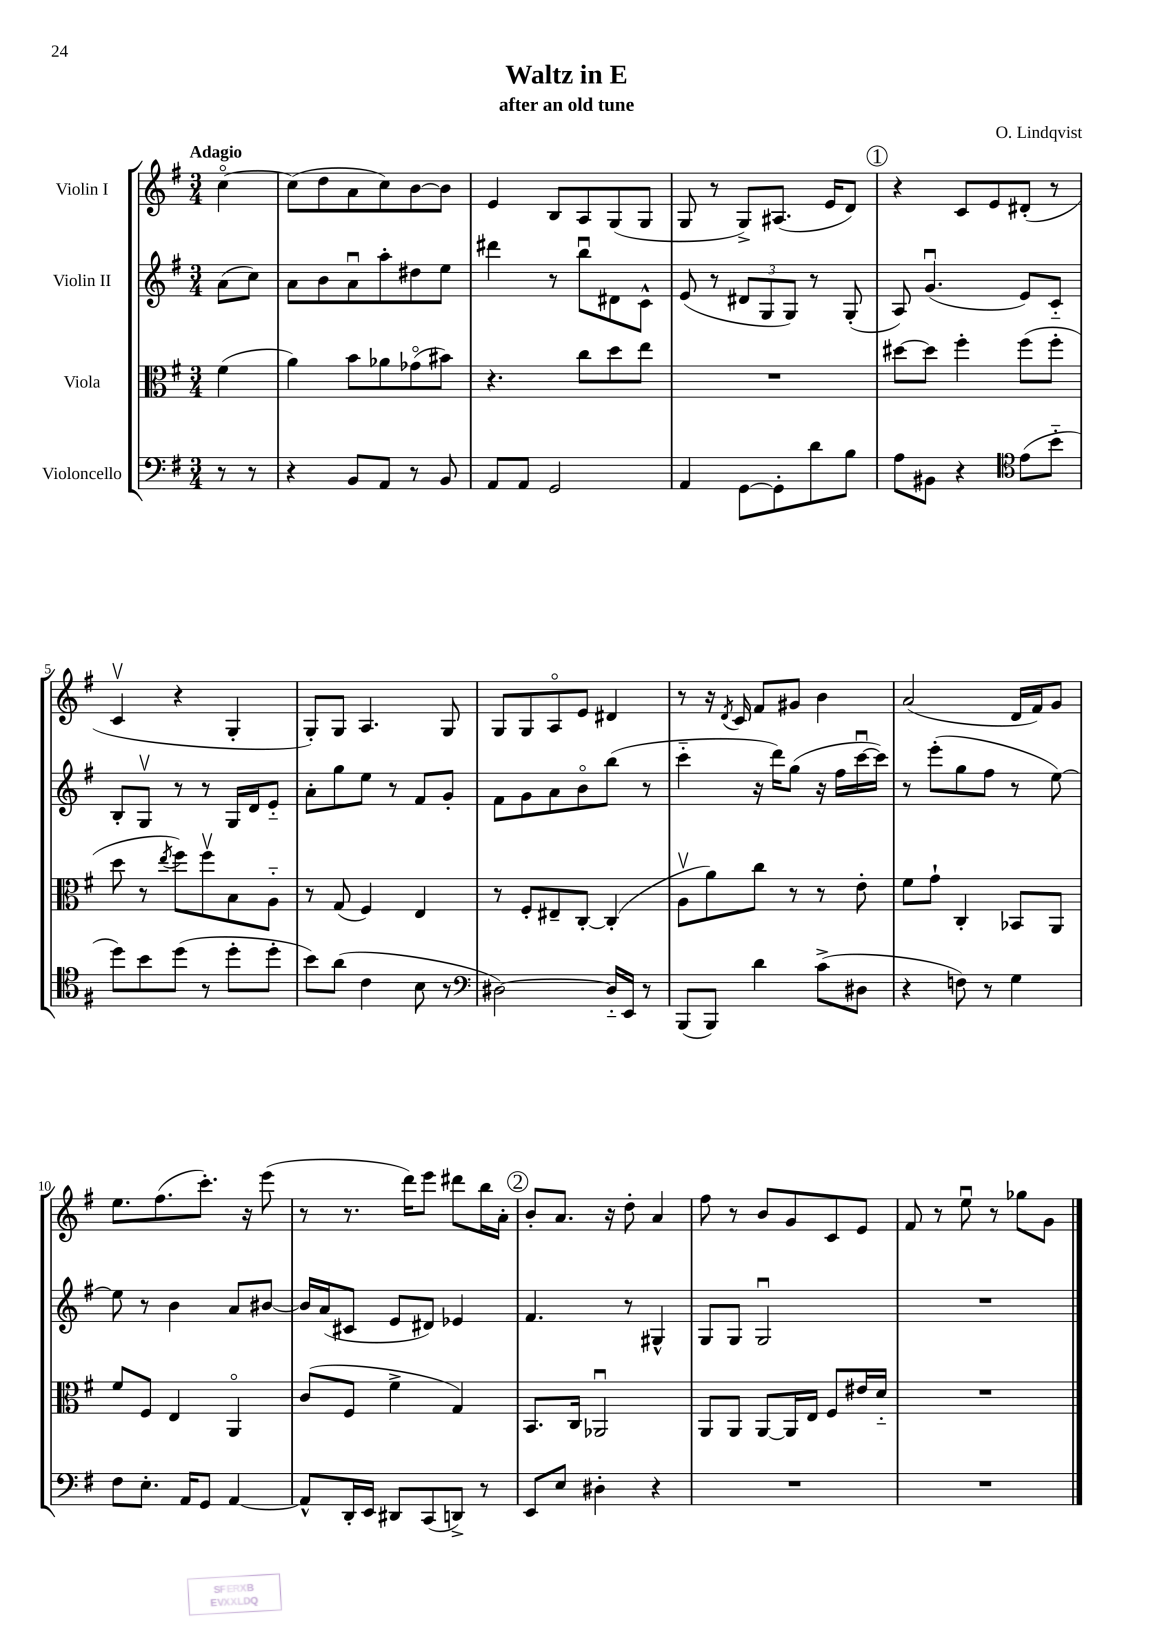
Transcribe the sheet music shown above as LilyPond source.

\header { title = "Waltz in E" composer = "O. Lindqvist" subtitle = "after an old tune" }
<<
\new StaffGroup <<
\new Staff = "s0" \with { instrumentName = "Violin I" } {
    \clef treble \key g \major \numericTimeSignature \time 3/4 \partial 4 \tempo "Adagio"
    c''4~\flageolet |
    c''8( d''8 a'8 c''8) b'8~ b'8 |
    e'4 b8 a8 g8( g8 |
    g8 r8 g8->) ais8.( e'16 d'8) |
    \mark \markup { \circle "1" } r4 c'8 e'8 dis'8-.( r8 |
    c'4\upbow r4 g4-. |
    g8-.) g8 a4. g8 |
    g8 g8 a8\flageolet e'8 dis'4 |
    r8 r16 \acciaccatura { d'8 } c'16 fis'8 gis'8 b'4 |
    a'2( d'16 fis'16) g'8 |
    e''8. fis''8.( c'''8.-.) r16 e'''8( |
    r8 r8. d'''16) e'''8 dis'''8 b''16 a'16-. |
    \mark \markup { \circle "2" } b'8-. a'8. r16 d''8-. a'4 |
    fis''8 r8 b'8 g'8 c'8 e'8 |
    fis'8 r8 e''8\downbow r8 ges''8 g'8 \bar "|." |
}
\new Staff = "s1" \with { instrumentName = "Violin II" } {
    \clef treble \key g \major \numericTimeSignature \time 3/4 \partial 4
    a'8( c''8) |
    a'8 b'8 a'8\downbow a''8-. dis''8 e''8 |
    dis'''4 r8 b''8\downbow dis'8 c'8-^ |
    e'8( r8 \tuplet 3/2 { dis'8 g8 g8) } r8 g8-.( |
    \mark \markup { \circle "1" } a8) g'4.\downbow( e'8) c'8-_ |
    b8-. g8\upbow r8 r8 g16 d'16 e'8-_ |
    a'8-. g''8 e''8 r8 fis'8 g'8-. |
    fis'8 g'8 a'8 b'8\flageolet b''8( r8 |
    c'''4-_ r16 d'''16) g''8( r16 fis''16 c'''16~\downbow c'''16) |
    r8 e'''8-.( g''8 fis''8 r8 e''8~) |
    e''8 r8 b'4 a'8 bis'8~ |
    bis'16 a'16( cis'8 e'8 dis'8) ees'4 |
    \mark \markup { \circle "2" } fis'4. r8 gis4-^ |
    g8 g8 g2\downbow |
    R2. \bar "|." |
}
\new Staff = "s2" \with { instrumentName = "Viola" } {
    \clef alto \key g \major \numericTimeSignature \time 3/4 \partial 4
    fis'4( |
    a'4) b'8 aes'8 ges'8\flageolet( bis'8) |
    r4. c''8 d''8 e''8 |
    R2. |
    \mark \markup { \circle "1" } dis''8~ dis''8 fis''4-. fis''8( fis''8-. |
    d''8 r8 \acciaccatura { e''8 } fis''8) fis''8\upbow b8 a8-_ |
    r8 g8( fis4) e4 |
    r8 fis8-. eis8-- c8~-. c4-.( |
    a8\upbow a'8) c''8 r8 r8 e'8-. |
    fis'8 g'8-! c4-. bes,8 a,8 |
    fis'8 fis8 e4 a,4\flageolet |
    c'8( fis8 fis'4-> g4) |
    \mark \markup { \circle "2" } b,8. c16 aes,2\downbow |
    a,8 a,8 a,8~ a,16 e16 fis8 eis'16 d'16-_ |
    R2. \bar "|." |
}
\new Staff = "s3" \with { instrumentName = "Violoncello" } {
    \clef bass \key g \major \numericTimeSignature \time 3/4 \partial 4
    r8 r8 |
    r4 b,8 a,8 r8 b,8 |
    a,8 a,8 g,2 |
    a,4 g,8~ g,8-. d'8 b8 |
    \mark \markup { \circle "1" } a8 bis,8 r4 \clef tenor e'8( b'8-_ |
    d''8) b'8 d''8( r8 d''8-. d''8-. |
    b'8) a'8( c'4 b8 r8 |
    \clef bass dis2~) dis16-_ e,16 r8 |
    b,,8( b,,8) d'4 c'8->( dis8 |
    r4 f8) r8 g4 |
    fis8 e8.-. a,16 g,8 a,4~ |
    a,8-^ d,16-. e,16 dis,8 c,8( d,8->) r8 |
    \mark \markup { \circle "2" } e,8 e8 dis4-. r4 |
    R2. |
    R2. \bar "|." |
}
>>
>>
